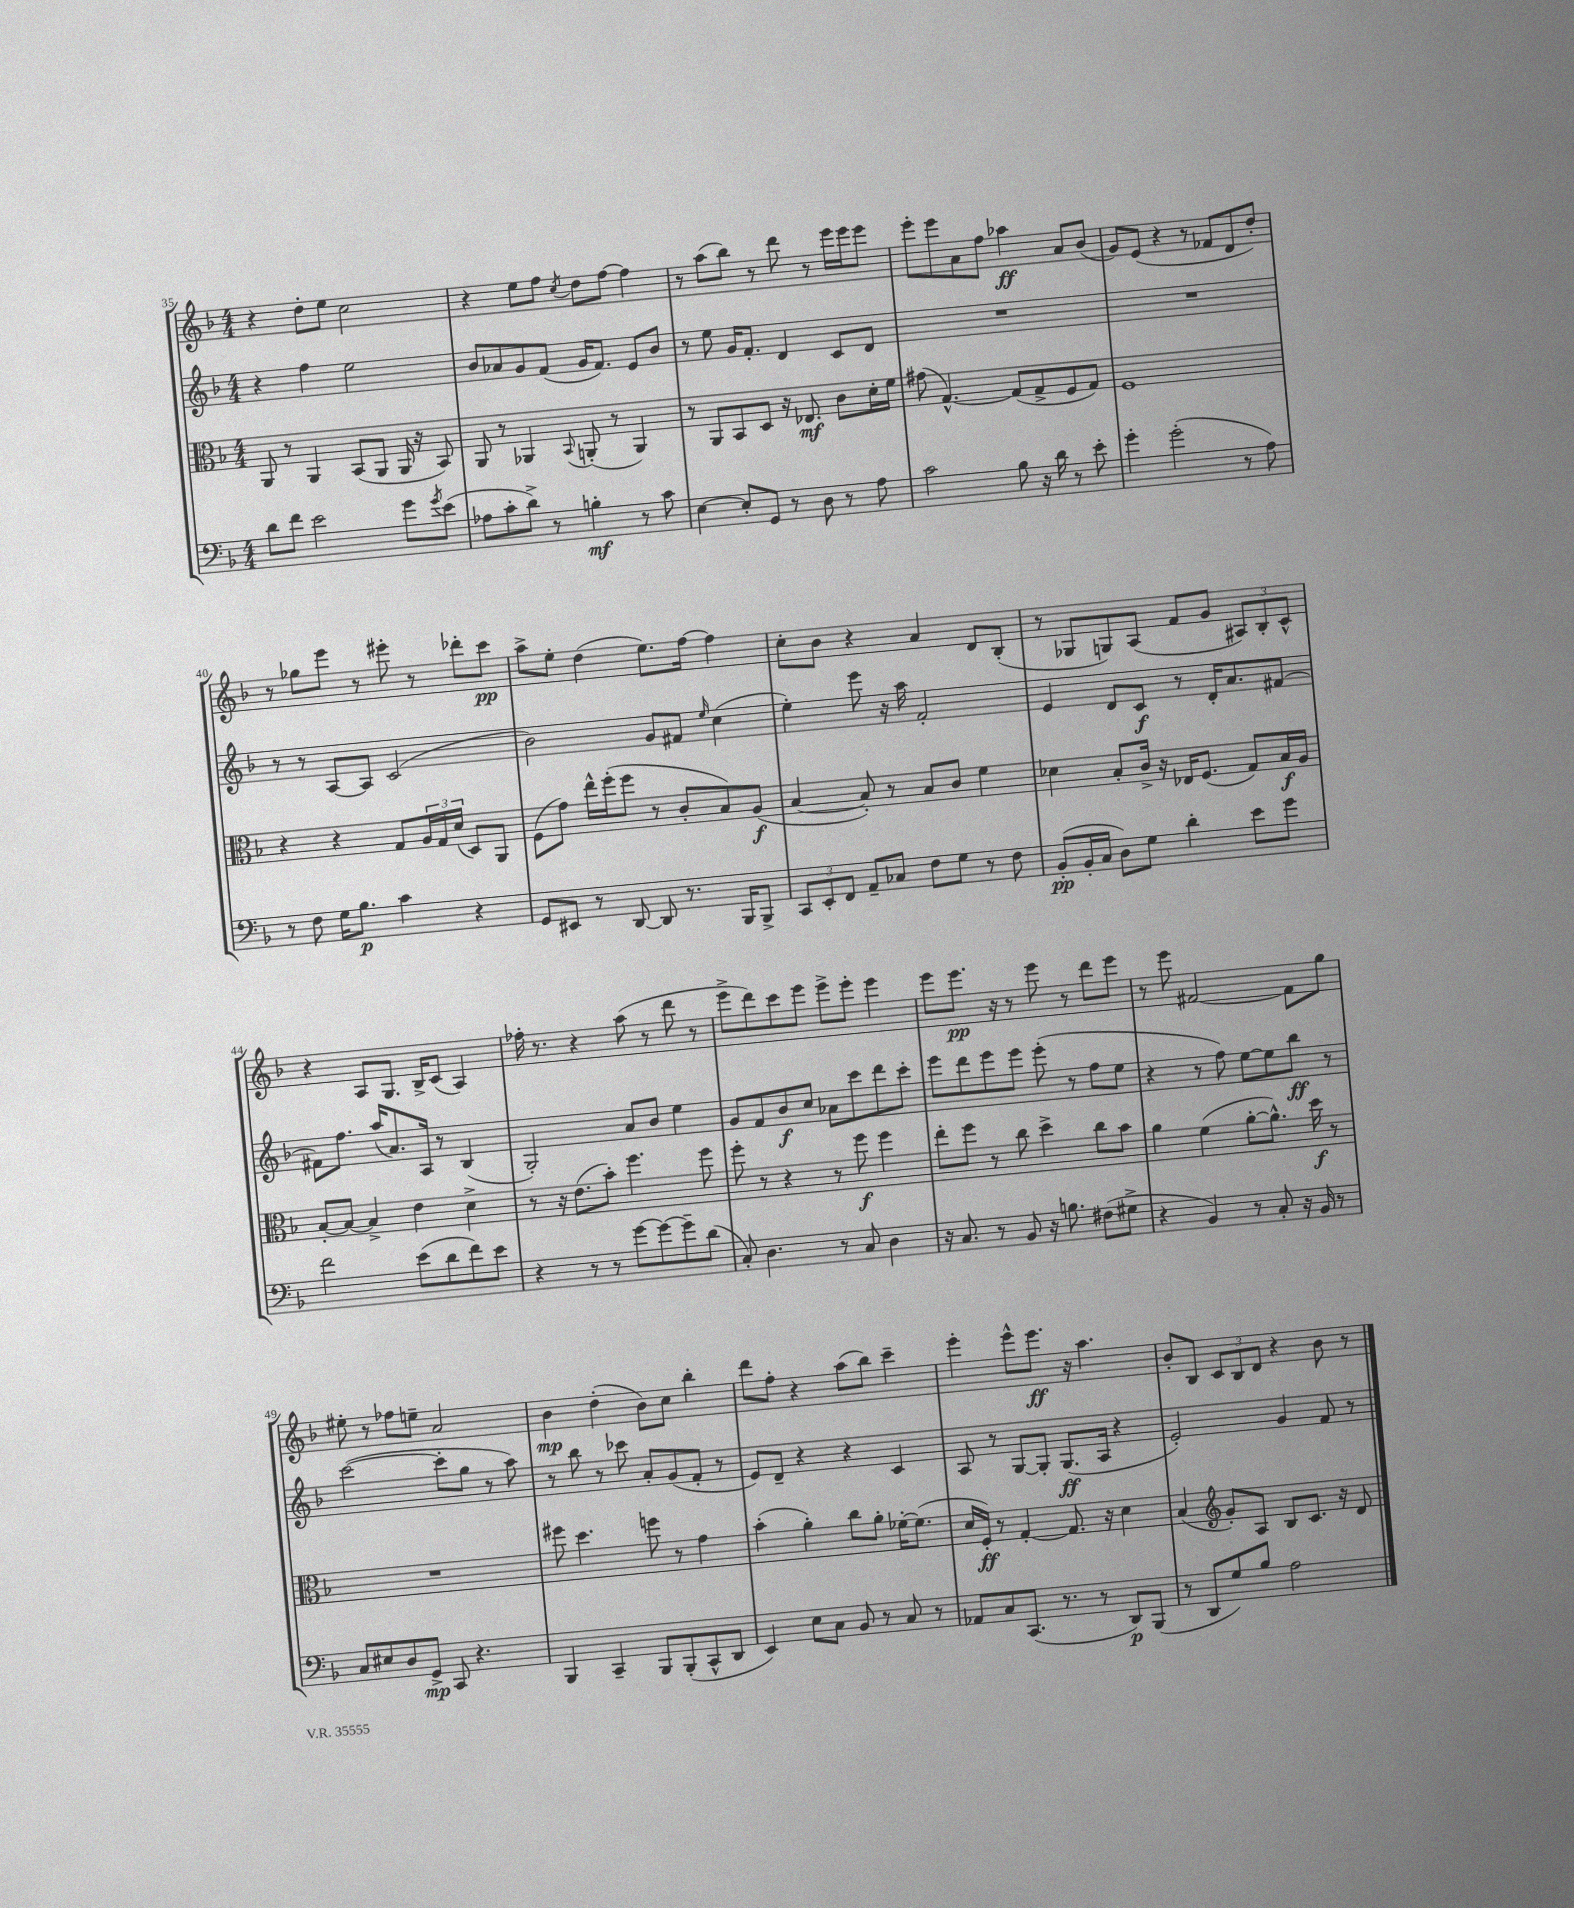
<<
\new StaffGroup <<
\new Staff = "s0" {
    \clef treble \key f \major \numericTimeSignature \time 4/4
    r4 d''8-. e''8 c''2 |
    r4 e''8 f''8 \acciaccatura { c''8 } d''8 f''8~ f''4 |
    r8 a''8( bes''8) r8 d'''8 r8 e'''16 e'''16 e'''8 |
    e'''8-. e'''8 a'8 f''8 aes''4\ff a'8 bes'8( |
    g'8) e'8( r4 r8 fes'8 d'8 d''8-.) |
    r8 ges''8 e'''8 r8 eis'''8-. r8 des'''8-. c'''8\pp |
    a''8-> e''8-. d''4( e''8.) f''16~ f''4 |
    c''8-. bes'8 r4 a'4 d'8 bes8-.( |
    r8 ges8 g8) a8( f'8 g'8 \tuplet 3/2 { ais8) bes8-. c'8-^ } |
    r4 a8 g8. bes16-> c'8( a4) |
    fes''16-. r8. r4 a''8( r8 d'''8 r8 |
    e'''8-> d'''8) c'''8 e'''8 e'''8-> e'''8-. e'''4 |
    e'''8 e'''8.\pp r16 r8 e'''8 r8 d'''8 e'''8 |
    r8 e'''8 fis'2~ fis'8 g''8 |
    eis''8-. r8 fes''8 e''8-- a'2 |
    bes'4\mp d''4-.( bes'8) c''8 bes''4-. |
    d'''8 f''8-. r4 a''8( bes''8) c'''4-- |
    e'''4-. e'''8-^ e'''8.\ff r16 a''4. |
    bes'8-. bes8 \tuplet 3/2 { c'8 bes8 d'8 } r4 bes'8 r8 \bar "|." |
}
\new Staff = "s1" {
    \clef treble \key f \major \numericTimeSignature \time 4/4
    r4 f''4 e''2 |
    bes'8 aes'8 g'8 f'8( g'16 f'8.) e'8 bes'8 |
    r8 e''8 g'16 f'8.-. d'4 c'8 d'8 |
    R1 |
    R1 |
    r8 r8 a8~ a8 c'2( |
    bes'2) g'8 fis'8 \grace { e''16 } c''4( |
    e''4-.) e'''8 r16 a''16 f'2-. |
    e'4 d'8 c'8\f r8 d'16-. a'8. fis'8~ |
    fis'8 f''8. a''16( a'8.) a16 r8 bes4( |
    g2-.) a'8 bes'8 e''4 |
    g'8 f'8 bes'8\f c''8 aes'8 c'''8 d'''8 c'''8-. |
    e'''8 d'''8 e'''8 e'''8 e'''8-.( r8 f''8 e''8 |
    r4 r8 f''8) e''8~ e''8 bes''8\ff r8 |
    c'''2~( c'''8-. g''8 r8 a''8) |
    r8 bes''8 r8 ces'''8 a'8-. g'8( f'8-. r8 |
    e'8) d'8-- r4 r4 c'4 |
    a8 r8 g8~ g8-. g8.\ff( a16 r4 |
    e'2-.) g'4 f'8 r8 \bar "|." |
}
\new Staff = "s2" {
    \clef alto \key f \major \numericTimeSignature \time 4/4
    a,8 r8 a,4 bes,8( a,8 a,16 r16 bes,8) |
    a,8 r8 aes,4 \appoggiatura { bes,8 } a,8-.( r8 a,4) |
    r8 a,8 bes,8 d8 r16 ees8.\mf c'8 d'16-. f'16 |
    gis'8( g4.~-^) g8( g8-> f8 g8) |
    f1 |
    r4 r4 g8 \tuplet 3/2 { a16 g16 d'16( } d8) a,8 |
    f8( g'8) e''16-^ f''16-.( f''8 r8 c'8-. bes8) a8\f( |
    bes4~ bes8-.) r8 bes8 c'8 f'4 |
    des'4 bes8-. c'16-> r16 ees16 f8.( g8) bes16\f a16 |
    bes8~-. bes8~ bes4-> e'4 d'4-> |
    r8 r16 e'8.( bes'8-.) f''4. f''8 |
    f''8-. r8 r4 r8 f''8\f f''4 |
    e''8-. f''8 r8 c''8 d''4-> c''8 bes'8 |
    a'4 f'4( a'8~-. a'8.-^) d''16\f r8 |
    R1 |
    fis''8 d''4. f''8 r8 g'4 |
    bes'4-.( a'4-.) c''8 a'8-. fes'16~-. fes'8.( |
    d'16 f16-.\ff) r8 g4~-. g8. r16 d'4 |
    bes4( \clef treble g'8-.) a8 bes8 c'8. r16 d'8 \bar "|." |
}
\new Staff = "s3" {
    \clef bass \key f \major \numericTimeSignature \time 4/4
    d'8 f'8 e'2 g'8 \acciaccatura { g'8 } e'8( |
    aes8 c'8-. d'8->) r8 b4-.\mf r8 c'8 |
    e4~ e8-. g,8 r8 d8 r8 a8 |
    c'2 bes8 r16 d'16 r8 e'8-. |
    g'4-. g'2-.( r8 a8) |
    r8 f8 g16 bes8.\p c'4 r4 |
    g,8 eis,8 r8 d,8~ d,8 r8. bes,,16 bes,,8-> |
    \tuplet 3/2 { c,8 e,8-. f,8 } a,8-- ces8 f8 g8 r8 f8 |
    bes,8-.\pp( bes,16-. c16 d8) g8 d'4-. e'8 g'8 |
    f'2 e'8( d'8 f'8) e'8 |
    r4 r8 r8 g'8~ g'8~ g'8-- d'8( |
    c8-.) d4. r8 c8 d4 |
    r16 c8. r8 bes,8 r16 b8. fis8( gis8-> |
    r4 bes,4) r8 c8-. r16 bes,16 r8 |
    c8 eis8 d8 g,8->\mp c,8 r4. |
    bes,,4 c,4-- bes,,8 bes,,8-.( c,8-^ d,8 |
    e,4) e8 c8 bes,8 r8 c8 r8 |
    aes,8 c8 c,8.( r8. r8 d,8\p) bes,,8( |
    r8 d,8 g8) bes8 a2 \bar "|." |
}
>>
>>
\layout { \context { \Score currentBarNumber = #35 } }
